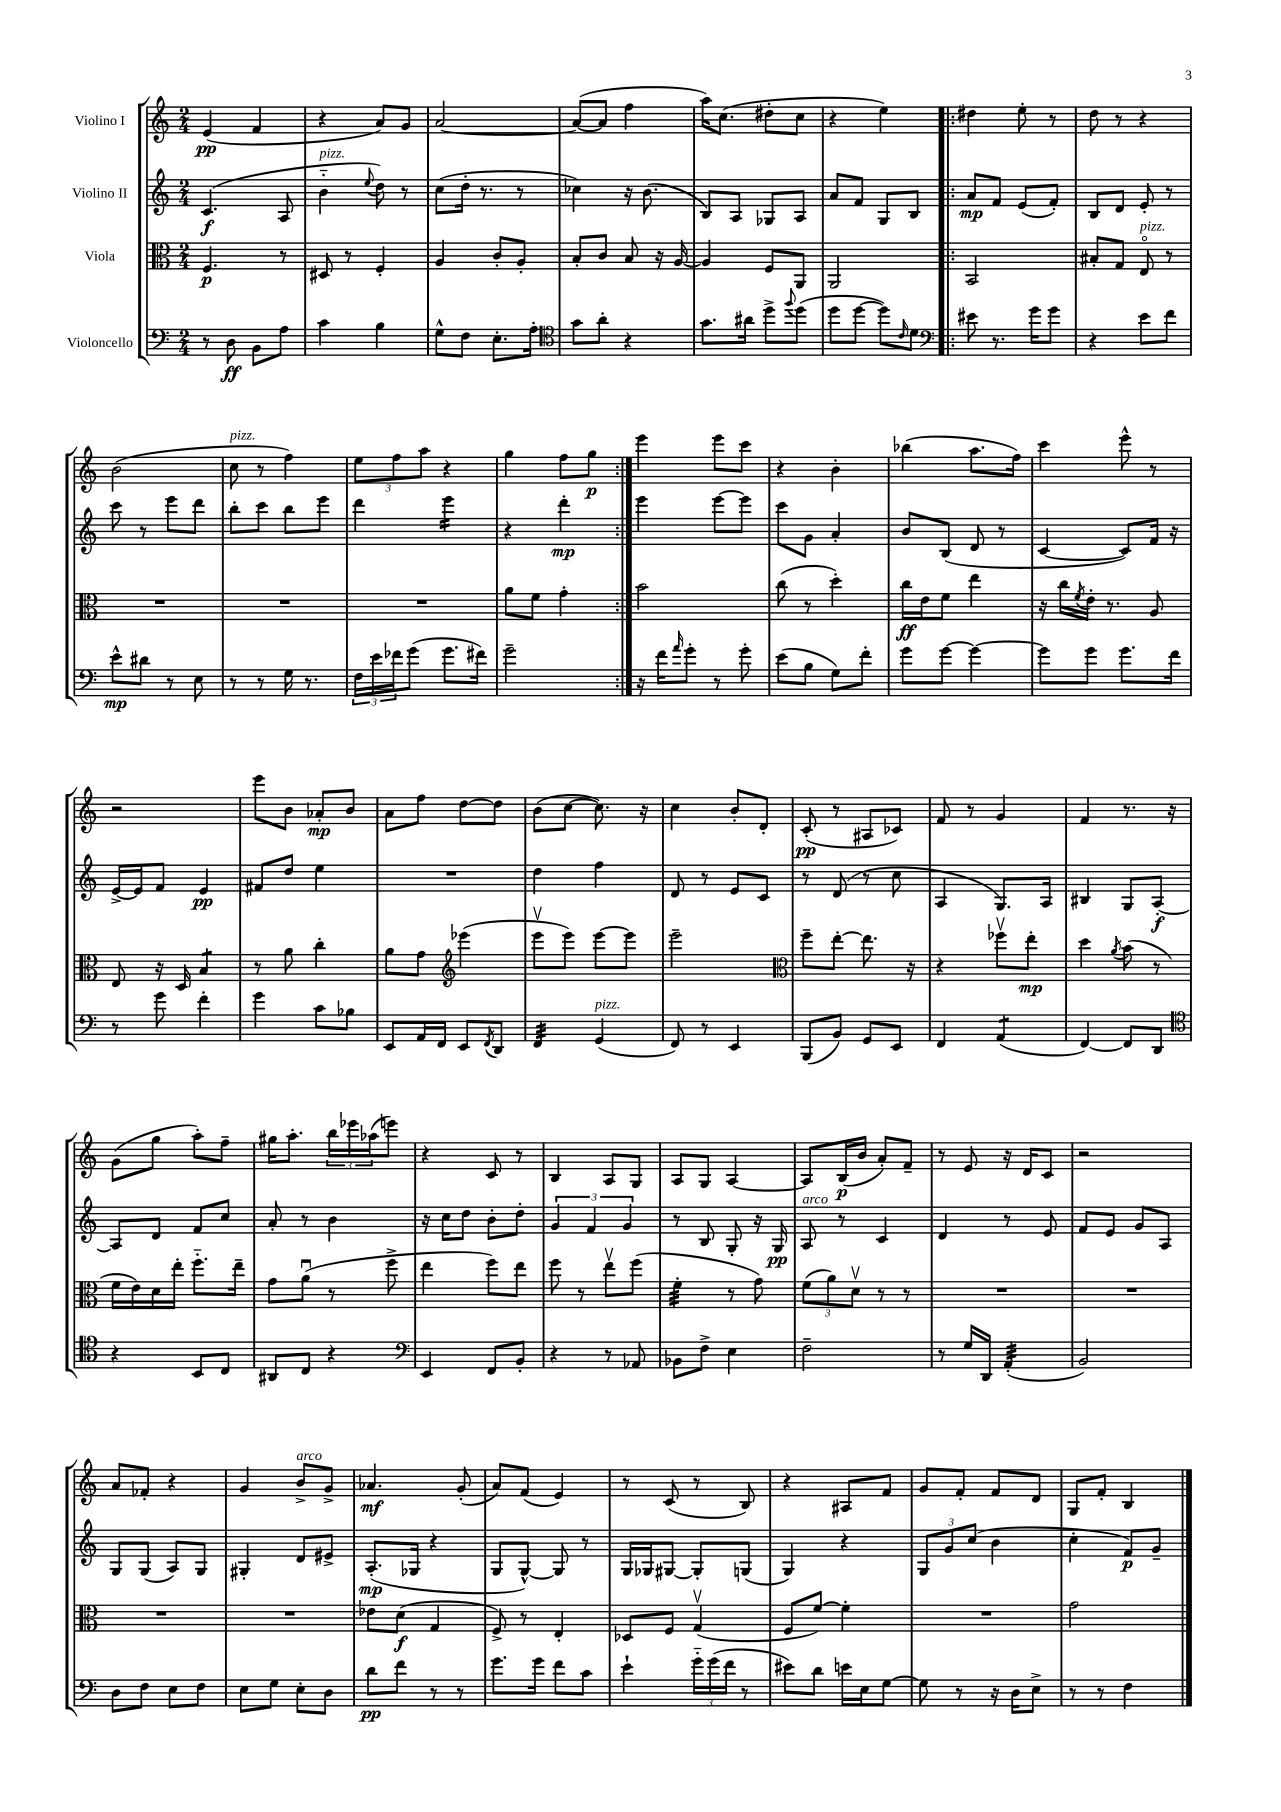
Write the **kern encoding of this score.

**kern	**kern	**kern	**kern
*staff4	*staff3	*staff2	*staff1
*clefF4	*clefC3	*clefG2	*clefG2
*k[]	*k[]	*k[]	*k[]
*M2/4	*M2/4	*M2/4	*M2/4
8r	4.F	(4.c	(4e
8D	.	.	.
8BB	.	.	4f
8A	8r	8A	.
=	=	=	=
4c	8D#	4b'~	4r
.	8r	.	.
.	.	8qqee	.
4B	4F'	8dd)	8a)
.	.	8r	8g
=	=	=	=
8G^^	4A	(8cc	[2a
8F	.	16dd'	.
.	.	8.r	.
8.E'	8c'	.	.
.	8A'	8r	.
16A'	.	.	.
=	=	=	=
*clefC4	*	*	*
8g	8B'	4cc-)	(8a_
8a'	8c	.	8a]
4r	8B	16r	4ff
.	.	(8.b	.
.	16r	.	.
.	[16A	.	.
=	=	=	=
8.g	4A]	8B)	16aa)
.	.	.	(8.cc
.	.	8A	.
16a#	.	.	.
8dd^	8F	8G-	8dd#'
8qqff	.	.	.
(8dd	8AA	8A	8cc
=	=	=	=
8dd	2AA	8a	4r
[8dd	.	8f	.
8dd])	.	8G	4ee)
16qqc	.	.	.
8d	.	8B	.
=!|:	=!|:	=!|:	=!|:
*clefF4	*	*	*
8e#	2BB	8a	4dd#
8.r	.	8f	.
.	.	(8e	8ee'
16g	.	.	.
8g	.	8f')	8r
=	=	=	=
4r	8B#'	8B	8dd
.	8G	8d	8r
8e	8Eo	8e'	4r
8f	8r	8r	.
=	=	=	=
8e^^	2r	8ccc	(2b
8d#	.	8r	.
8r	.	8eee	.
8E	.	8ddd	.
=	=	=	=
8r	2r	8bb'	8cc
8r	.	8ccc	8r
16G	.	8bb	4ff)
8.r	.	.	.
.	.	8eee	.
=	=	=	=
24F	2r	4ddd	12ee
24e	.	.	.
24f-	.	.	12ff
(8g	.	.	.
.	.	.	12aa
8.g	.	4eee	4r
16f#)	.	.	.
=	=	=	=
2g~	8a	4r	4gg
.	8f	.	.
.	4g'	4ddd'	8ff
.	.	.	8gg
=:|!	=:|!	=:|!	=:|!
16r	2b	4eee	4eee
16f	.	.	.
16qqa	.	.	.
8g'	.	.	.
8r	.	[8eee	8eee
8g'	.	8eee]	8ccc
=	=	=	=
(8e	(8cc	8ccc	4r
8B	8r	8g	.
8G)	4dd')	4a'	4b'
8f'	.	.	.
=	=	=	=
8g	16cc	8b	(4bb-
.	16e	.	.
[8g	8f	(8B	.
4g_	4ee	8d	8.aa
.	.	8r	.
.	.	.	16ff)
=	=	=	=
8g]	16r	[4c	4ccc
.	16cc	.	.
.	8qf	.	.
8g	16e'	.	.
.	8.r	.	.
8.g	.	8c])	8eee^^
.	8A	16f	8r
16f	.	16r	.
=	=	=	=
8r	8E	[16e^	2r
.	.	16e]	.
8g	16r	8f	.
.	16D	.	.
4f'	4B	4e	.
=	=	=	=
4g	8r	8f#	8eee
.	8a	8dd	8b
8c	4cc'	4ee	8a-'
8B-	.	.	8b
=	=	=	=
8EE	8a	2r	8a
16AA	8g	.	8ff
16FF	.	.	.
*	*clefG2	*	*
8EE	(4eee-	.	[8dd
8qFF	.	.	.
8DD	.	.	8dd]
=	=	=	=
4FF	8eeev	4dd	(8b
.	8eee)	.	[8cc
(4GG	[8eee	4ff	8.cc])
.	8eee]	.	.
.	.	.	16r
=	=	=	=
8FF)	2eee~	8d	4cc
8r	.	8r	.
4EE	.	8e	8b'
.	.	8c	8d'
=	=	=	=
*	*clefC3	*	*
(8BBB	8ff~	8r	(8c'
8BB)	[8ee'	(8d	8r
8GG	8.ee]	8r	8A#
8EE	.	8cc	8c-)
.	16r	.	.
=	=	=	=
4FF	4r	4A	8f
.	.	.	8r
(4AA	8ff-v	8.G)	4g
.	8ee'	.	.
.	.	16A	.
=	=	=	=
[4FF)	4dd	4B#	4f
.	8qa	.	.
8FF]	(8b	8G	8.r
8DD	8r	[8A'	.
.	.	.	16r
=	=	=	=
*clefC4	*	*	*
4r	16f	8A]	(8g
.	16e)	.	.
.	16d	8d	8gg
.	16ee'	.	.
8BB	8.ff'~	8f	8aa')
8C	.	8cc	8ff~
.	16ee~	.	.
=	=	=	=
8AA#	8g	8a'	16gg#
.	.	.	8.aa'
8C	(8au	8r	.
4r	8r	4b	24bb
.	.	.	24eee-
.	.	.	(24aa-
.	8ff^	.	8eee)
=	=	=	=
*clefF4	*	*	*
4EE	4ee	16r	4r
.	.	16cc	.
.	.	8dd	.
8FF	8ff)	8b'	8c
8BB'	8ee	8dd'	8r
=	=	=	=
4r	8ff	6g	4B
.	8r	.	.
.	.	6f	.
8r	8eev	.	8A
.	.	6g	.
8AA-	(8ff	.	8G
=	=	=	=
8BB-	4f'	8r	8A
8F^	.	8B	8G
4E	8r	8G'	[4A
.	8g)	16r	.
.	.	16G	.
=	=	=	=
2F~	(12f	8A	8A]
.	12a)	.	.
.	.	8r	(16B
.	12dv	.	.
.	.	.	16b
.	8r	4c	8a')
.	8r	.	8f~
=	=	=	=
8r	2r	4d	8r
16G	.	.	8e
16DD	.	.	.
(4AA'	.	8r	16r
.	.	.	16d
.	.	8e	8c
=	=	=	=
2BB)	2r	8f	2r
.	.	8e	.
.	.	8g	.
.	.	8A	.
=	=	=	=
8D	2r	8G	8a
8F	.	(8G	8f-'
8E	.	8A)	4r
8F	.	8G	.
=	=	=	=
8E	2r	4G#'	4g
8G	.	.	.
8E'	.	8d	8b^
8D	.	8e#^	8g^
=	=	=	=
8d	8e-	(8.A'	4.a-
8f	(8d	.	.
.	.	16G-	.
8r	4G	4r	.
8r	.	.	(8g'
=	=	=	=
8.g	8F^)	8G	8a)
.	8r	[8G^^)	(8f
16g	.	.	.
8f	4E'	8G]	4e)
8c	.	8r	.
=	=	=	=
4e`	8D-	16G	8r
.	.	16G-	.
.	8F	[8G#	(8c
24g'~	(4Gv	8G#']	8r
(24g	.	.	.
24f	.	.	.
8r	.	(8G	8B)
=	=	=	=
8e#)	8F	4G)	4r
8d	[8f)	.	.
16e	4f']	4r	8A#
16E	.	.	.
[8G	.	.	8f
=	=	=	=
8G]	2r	12G	8g
.	.	12g	.
8r	.	.	8f'
.	.	(12cc	.
16r	.	4b	8f
16D	.	.	.
8E^	.	.	8d
=	=	=	=
8r	2g	4cc'	8G
8r	.	.	8f'
4F	.	8f)	4B
.	.	8g~	.
==	==	==	==
*-	*-	*-	*-
